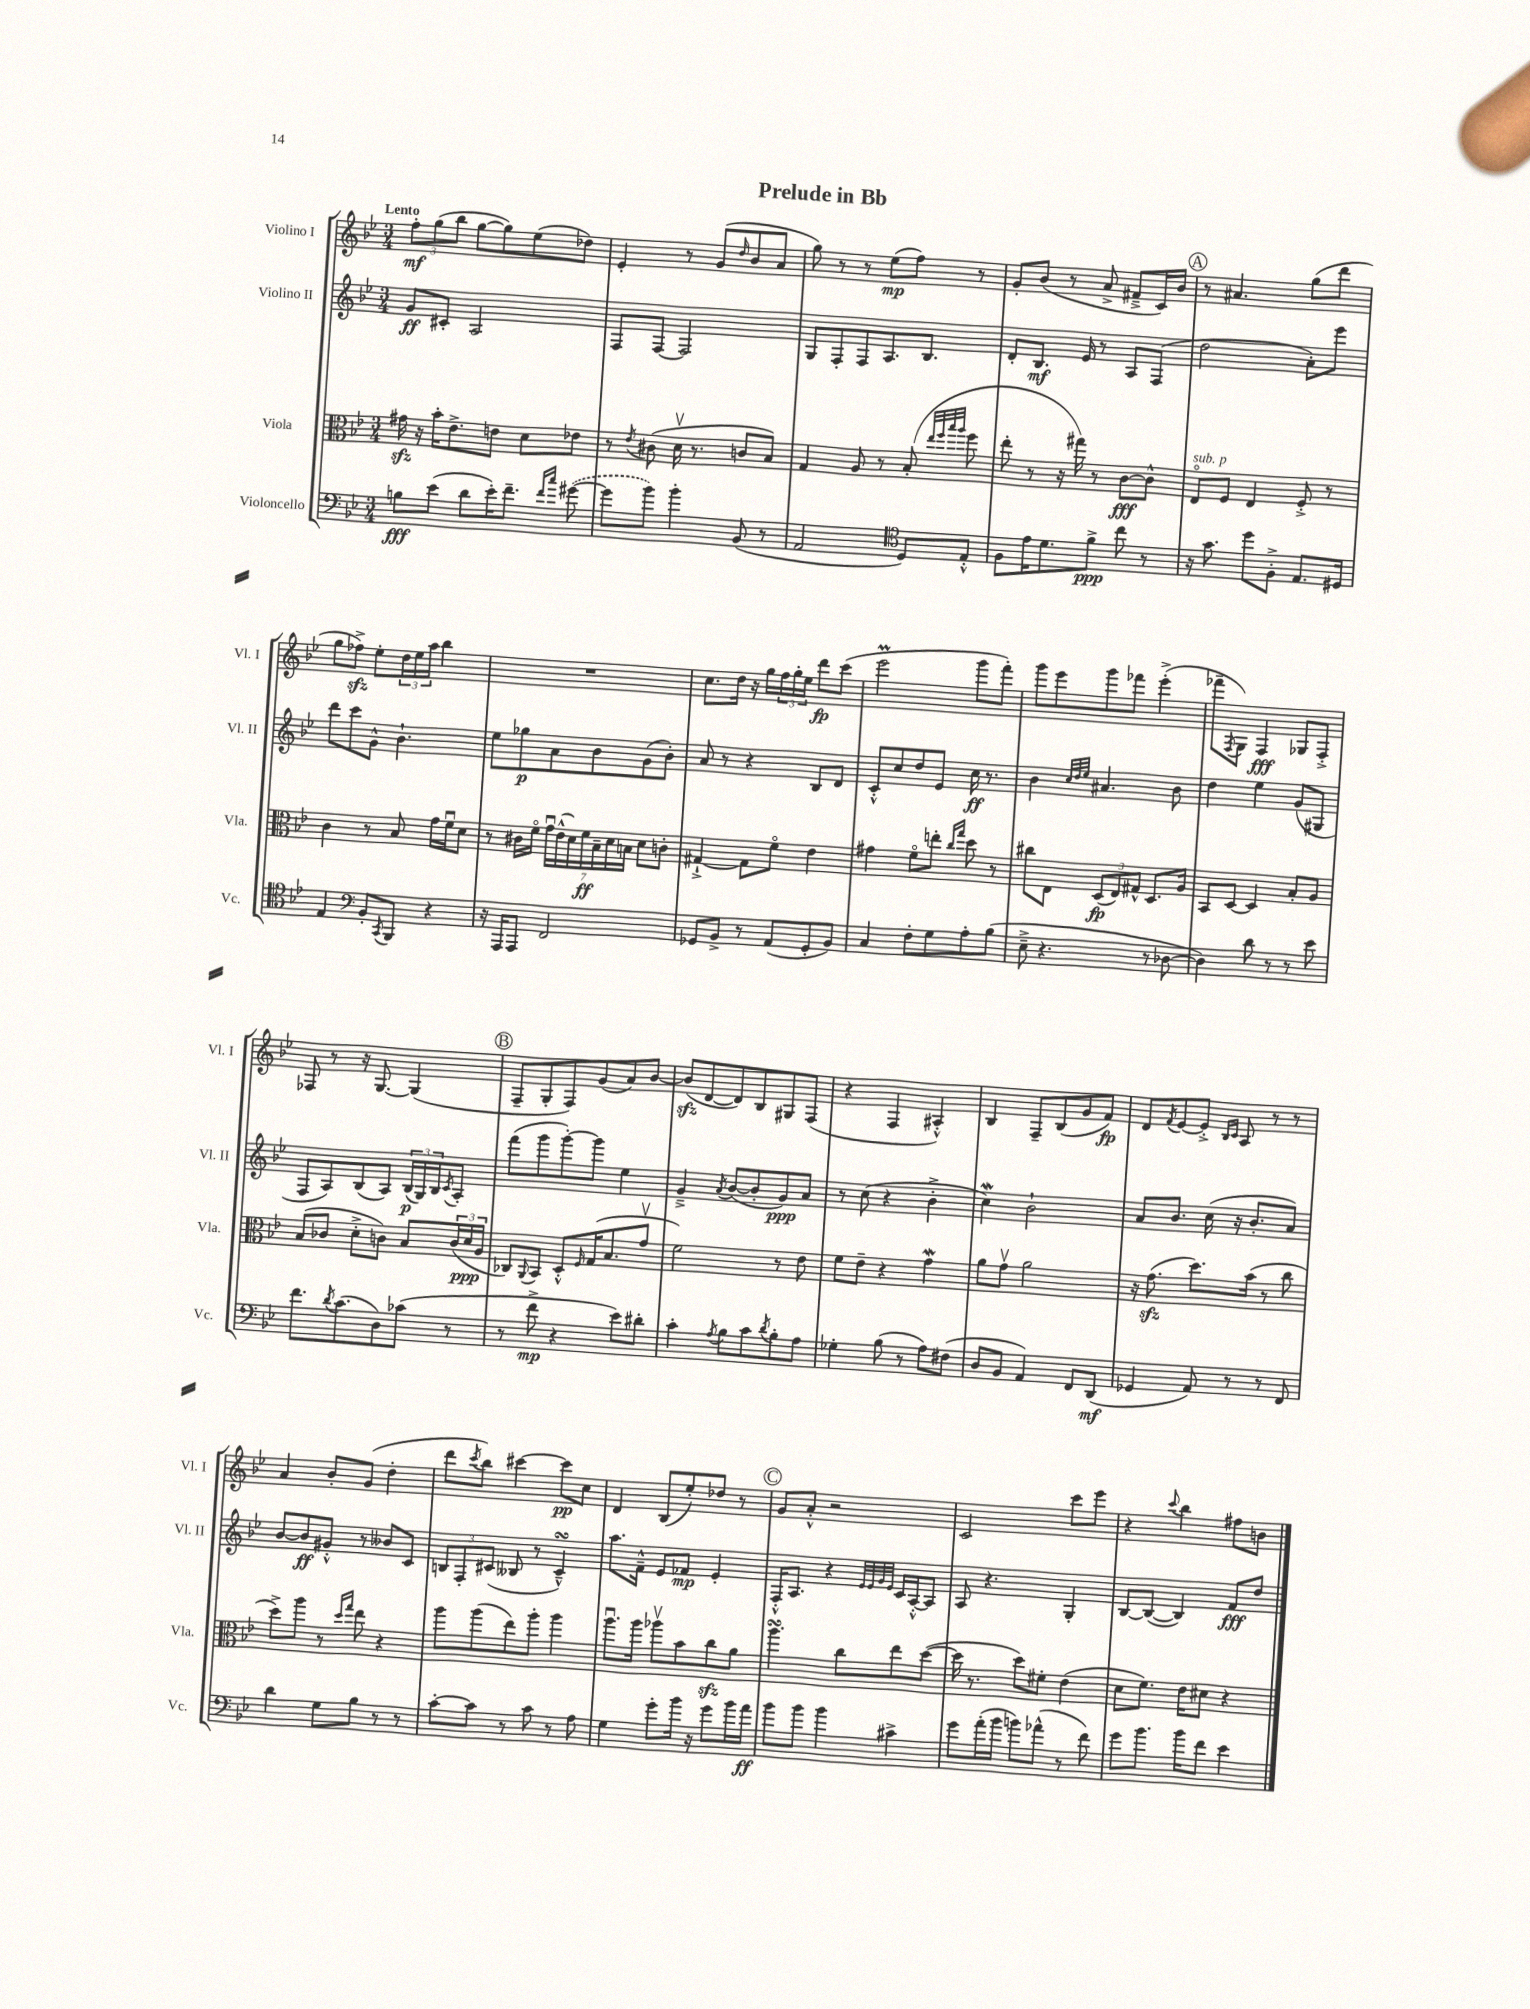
\header { title = "Prelude in Bb" }
<<
\new StaffGroup <<
\new Staff = "s0" \with { instrumentName = "Violino I" shortInstrumentName = "Vl. I" } {
    \clef treble \key bes \major \numericTimeSignature \time 3/4 \tempo "Lento"
    \tuplet 3/2 { f''8-.\mf g''8( bes''8 } g''8~ g''8) ees''8( des''8) |
    ees'4-. r8 g'8( \grace { d''16 } bes'8 a'8 |
    g''8) r8 r8 ees''8\mp( f''8) r8 |
    g'8-. bes'8( r8 a'8-> fis'8---> c'16) bes'16 |
    \mark \markup { \circle "A" } r8 ais'4. g''8( d'''8 |
    g''8 fes''8->\sfz) ees''8-. \tuplet 3/2 { d''16 ees''16 a''16 } bes''4 |
    R2. |
    c''8. d''16 r16 g''16 \tuplet 3/2 { f''16 g''16-. ees''16 } d'''8\fp c'''8( |
    ees'''2\prall g'''8 f'''8-.) |
    g'''8 ees'''8 g'''8 fes'''8 ees'''4-.->( |
    fes'''8-- \acciaccatura { f8 } g8) f4\fff ges8 f8-.-> |
    fes8 r8 r16 g8.~ g4( |
    \mark \markup { \circle "B" } f8-- g8-. f8) g'8( a'8) bes'8~ |
    bes'8\sfz( d'8~ d'8) bes8 gis8 f8( |
    r4 f4 ais4-.-^) |
    bes4 f8-- bes8( g'8 f'8\fp) |
    d'8 \acciaccatura { f'8 } ees'8~ ees'8-.-> \grace { bes16 c'16 } a8 r8 r8 |
    a'4 bes'8-. g'8( d''4-. |
    d'''8 \acciaccatura { c'''8 } bes''8) cis'''4~ cis'''8\pp c''8 |
    d'4 bes8( ees''8-.) des''8 r8 |
    \mark \markup { \circle "C" } g'8 a'8-.-^ r2 |
    c'2 c'''8 ees'''8 |
    r4 \appoggiatura { c'''8 } bes''4 fis''8 b'8 \bar "|." |
}
\new Staff = "s1" \with { instrumentName = "Violino II" shortInstrumentName = "Vl. II" } {
    \clef treble \key bes \major \numericTimeSignature \time 3/4
    g'8\ff cis'8-. a2 |
    f8 f8~ f2 |
    g8 f8-. f8 a8. bes8. |
    d'8-. bes8.\mf ees'16 r8 a8 f8( |
    \mark \markup { \circle "A" } d''2 a'8-.) ees'''8 |
    d'''8 c'''8 g'8-^ bes'4.-! |
    ees''8 ges''8\p a'8 bes'8 g'8( bes'8-.) |
    a'8 r8 r4 bes8 d'8 |
    c'8-.-^ c''8 d''8 ees'8 c''16\ff r8. |
    bes'4 \grace { c''32 d''32 ees''32 } ais'4. bes'8 |
    d''4 ees''4 g'8( gis8 |
    f8 a8) bes8( a8) \tuplet 3/2 { bes16\p( g16) bes16 } \acciaccatura { c'8 } a8-. |
    \mark \markup { \circle "B" } f'''8( g'''8 g'''8~-.) g'''8 ees''4 |
    g'4---> \acciaccatura { a'8 } bes'8~( bes'8-. g'8\ppp) a'8 |
    r8 c''8( r4 bes'4-.-> |
    c''4\mordent) bes'2-! |
    a'8 bes'8. c''16( r16 bes'8.-. a'8) |
    bes'8~ bes'8\ff gis'8-.-^ r8 beses'8 c'8 |
    \tuplet 3/2 { b8 f8-. cis'8( } beses8 r8 cis'4---^\turn) |
    a''8. f'16---^ ees'8 fes'8\mp ees'4-. |
    \mark \markup { \circle "C" } f16-.-^ a8. r4 \grace { ees'32 ees'32 g'32 ees'32 } c'16 a16~-.-^ a8 |
    a8 r4. g4-. |
    bes8~ bes8~( bes4) f'8\fff d''8 \bar "|." |
}
\new Staff = "s2" \with { instrumentName = "Viola" shortInstrumentName = "Vla." } {
    \clef alto \key bes \major \numericTimeSignature \time 3/4
    gis'16\sfz r16 bes'16-. ees'8.-> e'8 d'8 ees'8 |
    r8 \acciaccatura { ees'8 } cis'8( d'16\upbow r8. c'8 bes8) |
    g4 a8 r8 bes8-.( \grace { ees''32 f''32 bes''32 a''32 } f''8 |
    ees''8-. r8 r16 gis''16) r8 c'8~\fff c'8-^ |
    \mark \markup { \circle "A" } ees8\flageolet^\markup { \italic "sub. p" } f8 ees4 f8-.-> r8 |
    c'4 r8 bes8 g'16 f'16\downbow d'8 |
    r8 cis'16 f'16\flageolet \tuplet 7/4 { g'16\downbow ees'16-^( d'16) f'16\ff bes16-- d'16 b16 } d'8 c'8-. |
    gis4~-!-> gis8 f'8\flageolet ees'4 |
    gis'4 f'8\flageolet e''8-. \grace { c''16 g''16 } d''8 r8 |
    cis''8 ees8 \tuplet 3/2 { d8\fp( ees8) gis8-^ } d8. a16 |
    bes,8 d8~ d4 bes8-. a8 |
    bes8( ces'8 d'8-.-> c'8) bes8 \tuplet 3/2 { c'16( d'16\ppp a16 } |
    \mark \markup { \circle "B" } ces8) \appoggiatura { a,8 } bes,8 d8-.-^ \grace { f16 } g16( bes8. g'8\upbow |
    f'2) r8 ees'8 |
    f'8 ees'8-- r4 g'4\mordent |
    a'8 g'8\upbow a'2 |
    r16 g'8.\sfz( d''8.) bes'16( r8 c''8 |
    d''8->) a''8 r8 \grace { d''16 g''16 } ees''8 r4 |
    a''8 a''8( ees''8) a''8-. a''4 |
    a''8.\downbow a''16 aes''8\upbow bes'8 c''8\sfz a'8 |
    \mark \markup { \circle "C" } a''4.\turn c''8 ees''8 d''8~( |
    d''16 r8. d''8) fis'8-. ees'4( |
    d'8 f'8.) ees'16 dis'8 r4 \bar "|." |
}
\new Staff = "s3" \with { instrumentName = "Violoncello" shortInstrumentName = "Vc." } {
    \clef bass \key bes \major \numericTimeSignature \time 3/4
    b8\fff ees'8( d'8 ees'16-.) f'8.-- \grace { f'16 c''16 } \once \slurDashed gis'8~( |
    gis'8 bes'8) bes'4-. bes,8( r8 |
    a,2 \clef tenor d8) ees8-.-^ |
    f8 ees'16 d'8. f'8->\ppp c''8 r8 |
    \mark \markup { \circle "A" } r16 g'8. d''8 f8-.-> ees8. dis16 |
    ees4 \clef bass bes,8-. \acciaccatura { c,8 } bes,,8 r4 |
    r16 a,,16 a,,8 f,2 |
    ges,8 bes,8-> r8 a,8( ges,8-. bes,8) |
    c4 f8-. g8 a8-. bes8( |
    ees8---> r4. r8 des8~ |
    des4) d'8 r8 r8 ees'8 |
    f'8. \acciaccatura { d'8 } c'8.( d8) ces'8( r8 |
    \mark \markup { \circle "B" } r8 f'8->\mp r4 ees'8) dis'8-. |
    c'4-. \acciaccatura { a8 } bes8 c'8 \acciaccatura { d'8 } bes8-. a8 |
    ges4-. bes8( r8 a8) fis8( |
    d8 bes,8 a,4) f,8 d,8\mf( |
    ges,4 a,8) r8 r8 f,8 |
    d'4 g8 bes8 r8 r8 |
    c'8~-. c'8 r8 c'8 r8 a8 |
    g4 g'8-. bes'16 r16 g'8 bes'16 a'16\ff |
    \mark \markup { \circle "C" } bes'8 bes'8 bes'4 cis'4-> |
    g'8 a'16-.( bes'16 b'8) aes'8-^( r8 f'8) |
    g'8 bes'8. bes'16 f'8 ees'4 \bar "|." |
}
>>
>>
\layout { \context { \Score \remove "Bar_number_engraver" } }
